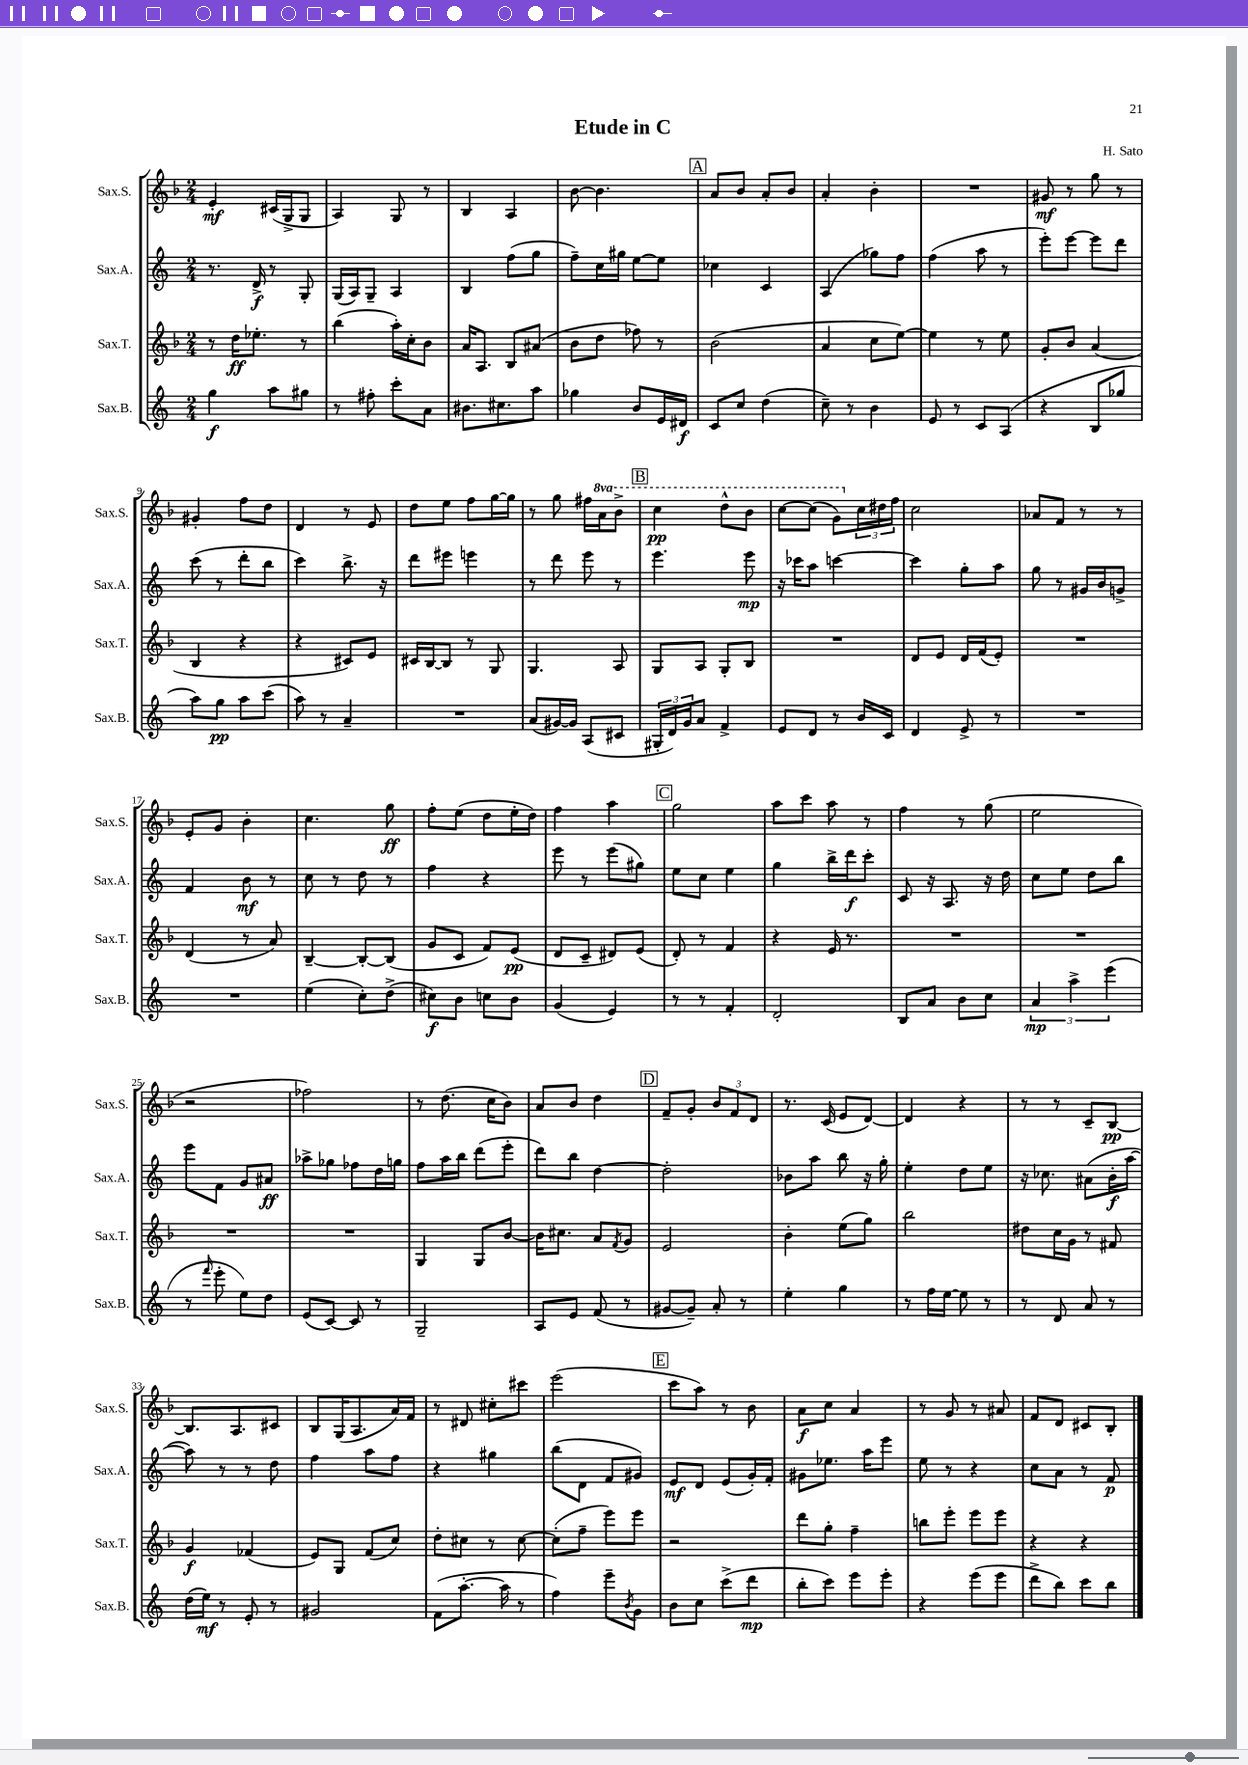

**kern	**dynam	**kern	**dynam	**kern	**dynam	**kern	**dynam
*part4	*part4	*part3	*part3	*part2	*part2	*part1	*part1
*staff4	*staff4	*staff3	*staff3	*staff2	*staff2	*staff1	*staff1
*I"Sax.B.	*	*I"Sax.T.	*	*I"Sax.A.	*	*I"Sax.S.	*
*I'Sax.B.	*	*I'Sax.T.	*	*I'Sax.A.	*	*I'Sax.S.	*
*clefG2	*	*clefG2	*	*clefG2	*	*clefG2	*
*k[]	*	*k[b-]	*	*k[]	*	*k[b-]	*
*M2/4	*	*M2/4	*	*M2/4	*	*M2/4	*
=1	=1	=1	=1	=1	=1	=1	=1
4gg\	f	8r	.	8.r	.	4e'/	mf
.	.	16dd\KL	ff	.	.	.	.
.	.	8.ee-X'\J	.	16d^/	f	.	.
8aa\L	.	.	.	8r	.	(16c#X/LL	.
.	.	.	.	.	.	16G^/J	.
8gg#X\J	.	8r	.	8G'/	.	8G/J	.
=2	=2	=2	=2	=2	=2	=2	=2
8r	.	(4bb-\	.	(16G/LL	.	4A/)	.
.	.	.	.	16A/J)	.	.	.
8ff#X'\	.	.	.	8G~/J	.	.	.
8ccc'\L	.	16aa'\LL)	.	4A/	.	8G/	.
.	.	16cc'\J	.	.	.	.	.
8a\J	.	8b-\J	.	.	.	8r	.
=3	=3	=3	=3	=3	=3	=3	=3
8.b#X\L	.	16a/KL	.	4B/	.	4B-/	.
.	.	8.A/J	.	.	.	.	.
8.cc#X\	.	.	.	.	.	.	.
.	.	8B-/L	.	(8ff\L	.	4A/	.
8aa\J	.	(8a#X/J	.	8gg\J	.	.	.
=4	=4	=4	=4	=4	=4	=4	=4
4gg-X\	.	8b-\L	.	8ff~\L)	.	[8b-\	.
.	.	8dd\J	.	16cc\L	.	4.b-\]	.
.	.	.	.	16gg#X\JJ	.	.	.
8b/L	.	8ff-X\)	.	[8ee\L	.	.	.
16e/L	.	8r	.	8ee\J]	.	.	.
16d#X/JJ	f	.	.	.	.	.	.
!!LO:REH:place=s1:t=A
=5	=5	=5	=5	=5	=5	=5	=5
8c/L	.	(2b-\	.	4cc-X\	.	8a/L	.
8cc/J	.	.	.	.	.	8b-/J	.
(4dd\	.	.	.	4c/	.	8a'/L	.
.	.	.	.	.	.	8b-/J	.
=6	=6	=6	=6	=6	=6	=6	=6
8cc~\)	.	4a/	.	(4A/	.	4a'/	.
8r	.	.	.	.	.	.	.
4b\	.	8cc\L	.	8gg-X\L)	.	4b-'\	.
.	.	[8ee\J)	.	8ff\J	.	.	.
=7	=7	=7	=7	=7	=7	=7	=7
8e/	.	4ee\]	.	(4ff\	.	2r	.
8r	.	.	.	.	.	.	.
8c/L	.	8r	.	8aa\	.	.	.
(8A/J	.	8ee\	.	8r	.	.	.
=8	=8	=8	=8	=8	=8	=8	=8
4r	.	8g'/L	.	8eee'\L)	.	8g#X/	mf
.	.	8b-/J	.	[8eee\J	.	8r	.
8B/L	.	(4a/	.	8eee\L]	.	8gg\	.
8gg-X/J	.	.	.	8ddd\J	.	8r	.
!!LO:LB:g=z
=9	=9	=9	=9	=9	=9	=9	=9
8aa\L)	.	4B-/	.	(8ccc\	.	4g#X'/	.
8gg\J	pp	.	.	8r	.	.	.
8aa\L	.	4r	.	8ddd'\L	.	8ff\L	.
(8ccc\J	.	.	.	8bb\J	.	8dd\J	.
=10	=10	=10	=10	=10	=10	=10	=10
8aa\)	.	4r	.	4ccc\)	.	4d/	.
8r	.	.	.	.	.	.	.
4a~/	.	8c#X/L)	.	8.bb^\	.	8r	.
.	.	8e/J	.	.	.	8e/	.
.	.	.	.	16r	.	.	.
=11	=11	=11	=11	=11	=11	=11	=11
2r	.	16c#X/LL	.	8ddd\L	.	8dd\L	.
.	.	[16B-/J	.	.	.	.	.
.	.	8B-/J]	.	8eee#X\J	.	8ee\J	.
.	.	8r	.	4eeen\	.	8ff\L	.
.	.	8G/	.	.	.	[16gg\L	.
.	.	.	.	.	.	16gg\JJ]	.
=12	=12	=12	=12	=12	=12	=12	=12
(8a/L	.	4.G/	.	8r	.	8r	.
[16g#X/L)	.	.	.	8ddd\	.	8gg\	.
16g#/JJ]	.	.	.	.	.	.	.
(8A/L	.	.	.	8eee\	.	16ff#X\LL	.
*	*	*	*	*	*	*8va	*
.	.	.	.	.	.	16aa\J	.
8c#X/J	.	8A/	.	8r	.	8bb-^\J	.
!!LO:REH:place=s1:t=B
=13	=13	=13	=13	=13	=13	=13	=13
24G#X'/LL	.	8G/L	.	4.eee\	.	4ccc\	pp
24d/)	.	.	.	.	.	.	.
24g/J	.	.	.	.	.	.	.
8a/J	.	8A/J	.	.	.	.	.
4f^/	.	8G'/L	.	.	.	8ddd^^\L	.
.	.	8B-/J	.	8eee\	mp	8bb-\J	.
=14	=14	=14	=14	=14	=14	=14	=14
8e/L	.	2r	.	16r	.	[8ccc\L	.
.	.	.	.	16ccc-X\KL	.	.	.
8d/J	.	.	.	8aa\J	.	(8ccc\J]	.
8r	.	.	.	[4cccn\	.	8gg\L)	.
*	*	*	*	*	*	*X8va	*
16b/LL	.	.	.	.	.	24cc\L	.
.	.	.	.	.	.	24dd#X\	.
16c/JJ	.	.	.	.	.	.	.
.	.	.	.	.	.	24ff\JJ	.
=15	=15	=15	=15	=15	=15	=15	=15
4d/	.	8d/L	.	4ccc\]	.	2cc\	.
.	.	8e/J	.	.	.	.	.
8e^/	.	16d/LL	.	8gg'\L	.	.	.
.	.	(16f/J	.	.	.	.	.
8r	.	8e'/J)	.	8aa\J	.	.	.
=16	=16	=16	=16	=16	=16	=16	=16
2r	.	2r	.	8gg\	.	8a-X/L	.
.	.	.	.	8r	.	8f/J	.
.	.	.	.	16g#X/LL	.	8r	.
.	.	.	.	16b/J	.	.	.
.	.	.	.	8gn^/J	.	8r	.
!!LO:LB:g=z
=17	=17	=17	=17	=17	=17	=17	=17
2r	.	(4d/	.	4f/	.	8e'/L	.
.	.	.	.	.	.	8g/J	.
.	.	8r	.	8b\	mf	4b-'\	.
.	.	8a/)	.	8r	.	.	.
=18	=18	=18	=18	=18	=18	=18	=18
(4ee\	.	[4B-~/	.	8cc\	.	4.cc\	.
.	.	.	.	8r	.	.	.
8cc'\L)	.	8B-'/L_	.	8dd\	.	.	.
(8dd^\J	.	(8B-/J]	.	8r	.	8gg\	ff
=19	=19	=19	=19	=19	=19	=19	=19
8cc#X\L)	f	8g/L	.	4ff\	.	8ff'\L	.
8b\J	.	8c/J	.	.	.	(8ee\J	.
8ccn\L	.	8f/L)	.	4r	.	8dd\L	.
8b\J	.	(8e/J	pp	.	.	16ee'\L	.
.	.	.	.	.	.	16dd\JJ)	.
=20	=20	=20	=20	=20	=20	=20	=20
(4g/	.	8d/L	.	8eee\	.	4ff\	.
.	.	8c~/J	.	8r	.	.	.
4e/)	.	8d#X/L)	.	(8eee\L	.	4aa\	.
.	.	(8e/J	.	8gg#X\J)	.	.	.
!!LO:REH:place=s1:t=C
=21	=21	=21	=21	=21	=21	=21	=21
8r	.	8d'/)	.	8ee\L	.	2gg\	.
8r	.	8r	.	8cc\J	.	.	.
4f'/	.	4f/	.	4ee\	.	.	.
=22	=22	=22	=22	=22	=22	=22	=22
2d'/	.	4r	.	4gg\	.	8aa\L	.
.	.	.	.	.	.	8ccc\J	.
.	.	16e/	.	16bb^\LL	.	8aa\	.
.	.	8.r	.	16ddd\J	f	.	.
.	.	.	.	8ccc'\J	.	8r	.
=23	=23	=23	=23	=23	=23	=23	=23
8B/L	.	2r	.	8c/	.	4ff\	.
8a/J	.	.	.	16r	.	.	.
.	.	.	.	8.A/	.	.	.
8b\L	.	.	.	.	.	8r	.
8cc\J	.	.	.	16r	.	(8gg\	.
.	.	.	.	16dd\	.	.	.
=24	=24	=24	=24	=24	=24	=24	=24
6a/	mp	2r	.	8cc\L	.	2ee\	.
.	.	.	.	8ee\J	.	.	.
6aa^\	.	.	.	.	.	.	.
.	.	.	.	8dd\L	.	.	.
(6eee\	.	.	.	.	.	.	.
.	.	.	.	8bb\J	.	.	.
!!LO:LB:g=z
=25	=25	=25	=25	=25	=25	=25	=25
8r	.	2r	.	8eee\L	.	2r	.
16qqfff/	.	.	.	.	.	.	.
8eee'\	.	.	.	8f\J	.	.	.
8ee\L)	.	.	.	8g/L	.	.	.
8dd\J	.	.	.	8a#X/J	ff	.	.
=26	=26	=26	=26	=26	=26	=26	=26
(8e/L	.	2r	.	8aa-X^\L	.	2ff-X\)	.
[8c/J)	.	.	.	8gg-X\J	.	.	.
8c/]	.	.	.	8ff-X\L	.	.	.
8r	.	.	.	16dd\L	.	.	.
.	.	.	.	16ggn\JJ	.	.	.
=27	=27	=27	=27	=27	=27	=27	=27
2G~/	.	4G/	.	8ff\L	.	8r	.
.	.	.	.	16aa\L	.	(8.dd\	.
.	.	.	.	16bb\JJ	.	.	.
.	.	8G/L	.	(8ddd\L	.	.	.
.	.	.	.	.	.	16cc\KL	.
.	.	[8b-/J	.	8eee'\J	.	8b-\J)	.
=28	=28	=28	=28	=28	=28	=28	=28
8A/L	.	16b-\KL]	.	8ddd\L)	.	8a/L	.
.	.	8.cc#X\J	.	.	.	.	.
8e/J	.	.	.	8bb\J	.	8b-/J	.
(8f/	.	8a/L	.	[4dd\	.	4dd\	.
.	.	8qf/	.	.	.	.	.
8r	.	8g/J	.	.	.	.	.
!!LO:REH:place=s1:t=D
=29	=29	=29	=29	=29	=29	=29	=29
[8g#X/L	.	2e/	.	2dd'\]	.	8f~/L	.
8g#~/J])	.	.	.	.	.	8g'/J	.
8a'/	.	.	.	.	.	12b-/L	.
.	.	.	.	.	.	12f/	.
8r	.	.	.	.	.	.	.
.	.	.	.	.	.	12d/J	.
=30	=30	=30	=30	=30	=30	=30	=30
4ee'\	.	4b-'\	.	8b-X\L	.	8.r	.
.	.	.	.	8aa\J	.	.	.
.	.	.	.	.	.	(16c/	.
4gg\	.	(8ee\L	.	8bb\	.	8e/L	.
.	.	8gg\J)	.	16r	.	[8d/J)	.
.	.	.	.	16gg'\	.	.	.
=31	=31	=31	=31	=31	=31	=31	=31
8r	.	2bb-\	.	4ee'\	.	4d/]	.
16ff\LL	.	.	.	.	.	.	.
[16ee\JJ	.	.	.	.	.	.	.
8ee\]	.	.	.	8dd\L	.	4r	.
8r	.	.	.	8ee\J	.	.	.
=32	=32	=32	=32	=32	=32	=32	=32
8r	.	8dd#X\L	.	16r	.	8r	.
.	.	.	.	8.cc-X\	.	.	.
8d/	.	16cc\L	.	.	.	8r	.
.	.	16g\JJ	.	.	.	.	.
8a/	.	8r	.	(8a#X\L	.	8c~/L	.
8r	.	8f#X/	.	16b'\L	f	[8B-/J	pp
.	.	.	.	[16aa\JJ	.	.	.
!!LO:LB:g=z
=33	=33	=33	=33	=33	=33	=33	=33
(16dd\LL	.	4g/	f	8aa\])	.	8.B-/L]	.
16ee\JJ)	mf	.	.	.	.	.	.
8r	.	.	.	8r	.	.	.
.	.	.	.	.	.	8.A/	.
8e'/	.	(4f-X/	.	8r	.	.	.
8r	.	.	.	8dd\	.	8c#X/J	.
=34	=34	=34	=34	=34	=34	=34	=34
2g#X/	.	8e/L)	.	4ff\	.	8B-/L	.
.	.	8G/J	.	.	.	(16G/K	.
.	.	.	.	.	.	8.A/	.
.	.	(8f/L	.	8aa\L	.	.	.
.	.	8cc/J)	.	8ff\J	.	16a/L)	.
.	.	.	.	.	.	16f/JJ	.
=35	=35	=35	=35	=35	=35	=35	=35
(8f\L	.	8dd'\L	.	4r	.	8r	.
[8.aa'\J	.	8cc#X\J	.	.	.	8d#X/	.
.	.	8r	.	4gg#X\	.	8cc#X'\L	.
16aa\]	.	.	.	.	.	.	.
8r	.	[8cc#\	.	.	.	8ccc#X\J	.
=36	=36	=36	=36	=36	=36	=36	=36
4ff\)	.	(8cc#'\L]	.	(8bb\L	.	(2eee\	.
.	.	8ff~\J	.	8d\J	.	.	.
8eee~\L	.	8eee\L)	.	8f/L	.	.	.
8qb/	.	.	.	.	.	.	.
8g\J	.	8eee\J	.	8g#X/J)	.	.	.
!!LO:REH:place=s1:t=E
=37	=37	=37	=37	=37	=37	=37	=37
8b\L	.	2r	.	8e/L	mf	8ccc\L	.
8cc\J	.	.	.	8d/J	.	8aa\J)	.
(8ccc^\L	.	.	.	(8e/L	.	8r	.
8ddd\J	mp	.	.	16g'/L)	.	8b-\	.
.	.	.	.	16f'/JJ	.	.	.
=38	=38	=38	=38	=38	=38	=38	=38
8bb'\L	.	8ddd\L	.	8g#X\L	.	8a\L	f
8ccc\J)	.	8gg'\J	.	8.ee-X\J	.	8cc\J	.
8eee\L	.	4ff~\	.	.	.	4a/	.
.	.	.	.	16aa\KL	.	.	.
8eee'\J	.	.	.	8eee\J	.	.	.
=39	=39	=39	=39	=39	=39	=39	=39
4r	.	8bbn\L	.	8ee\	.	8r	.
.	.	8eee'\J	.	8r	.	8g/	.
(8eee\L	.	8eee\L	.	4r	.	8r	.
8eee\J	.	8eee\J	.	.	.	8a#X/	.
=40	=40	=40	=40	=40	=40	=40	=40
8ddd^\L	.	4r	.	8cc\L	.	8f/L	.
8bb\J)	.	.	.	8a\J	.	8d/J	.
8ccc\L	.	4r	.	8r	.	8c#X/L	.
8bb\J	.	.	.	8f/	p	8B-'/J	.
==	==	==	==	==	==	==	==
*-	*-	*-	*-	*-	*-	*-	*-
